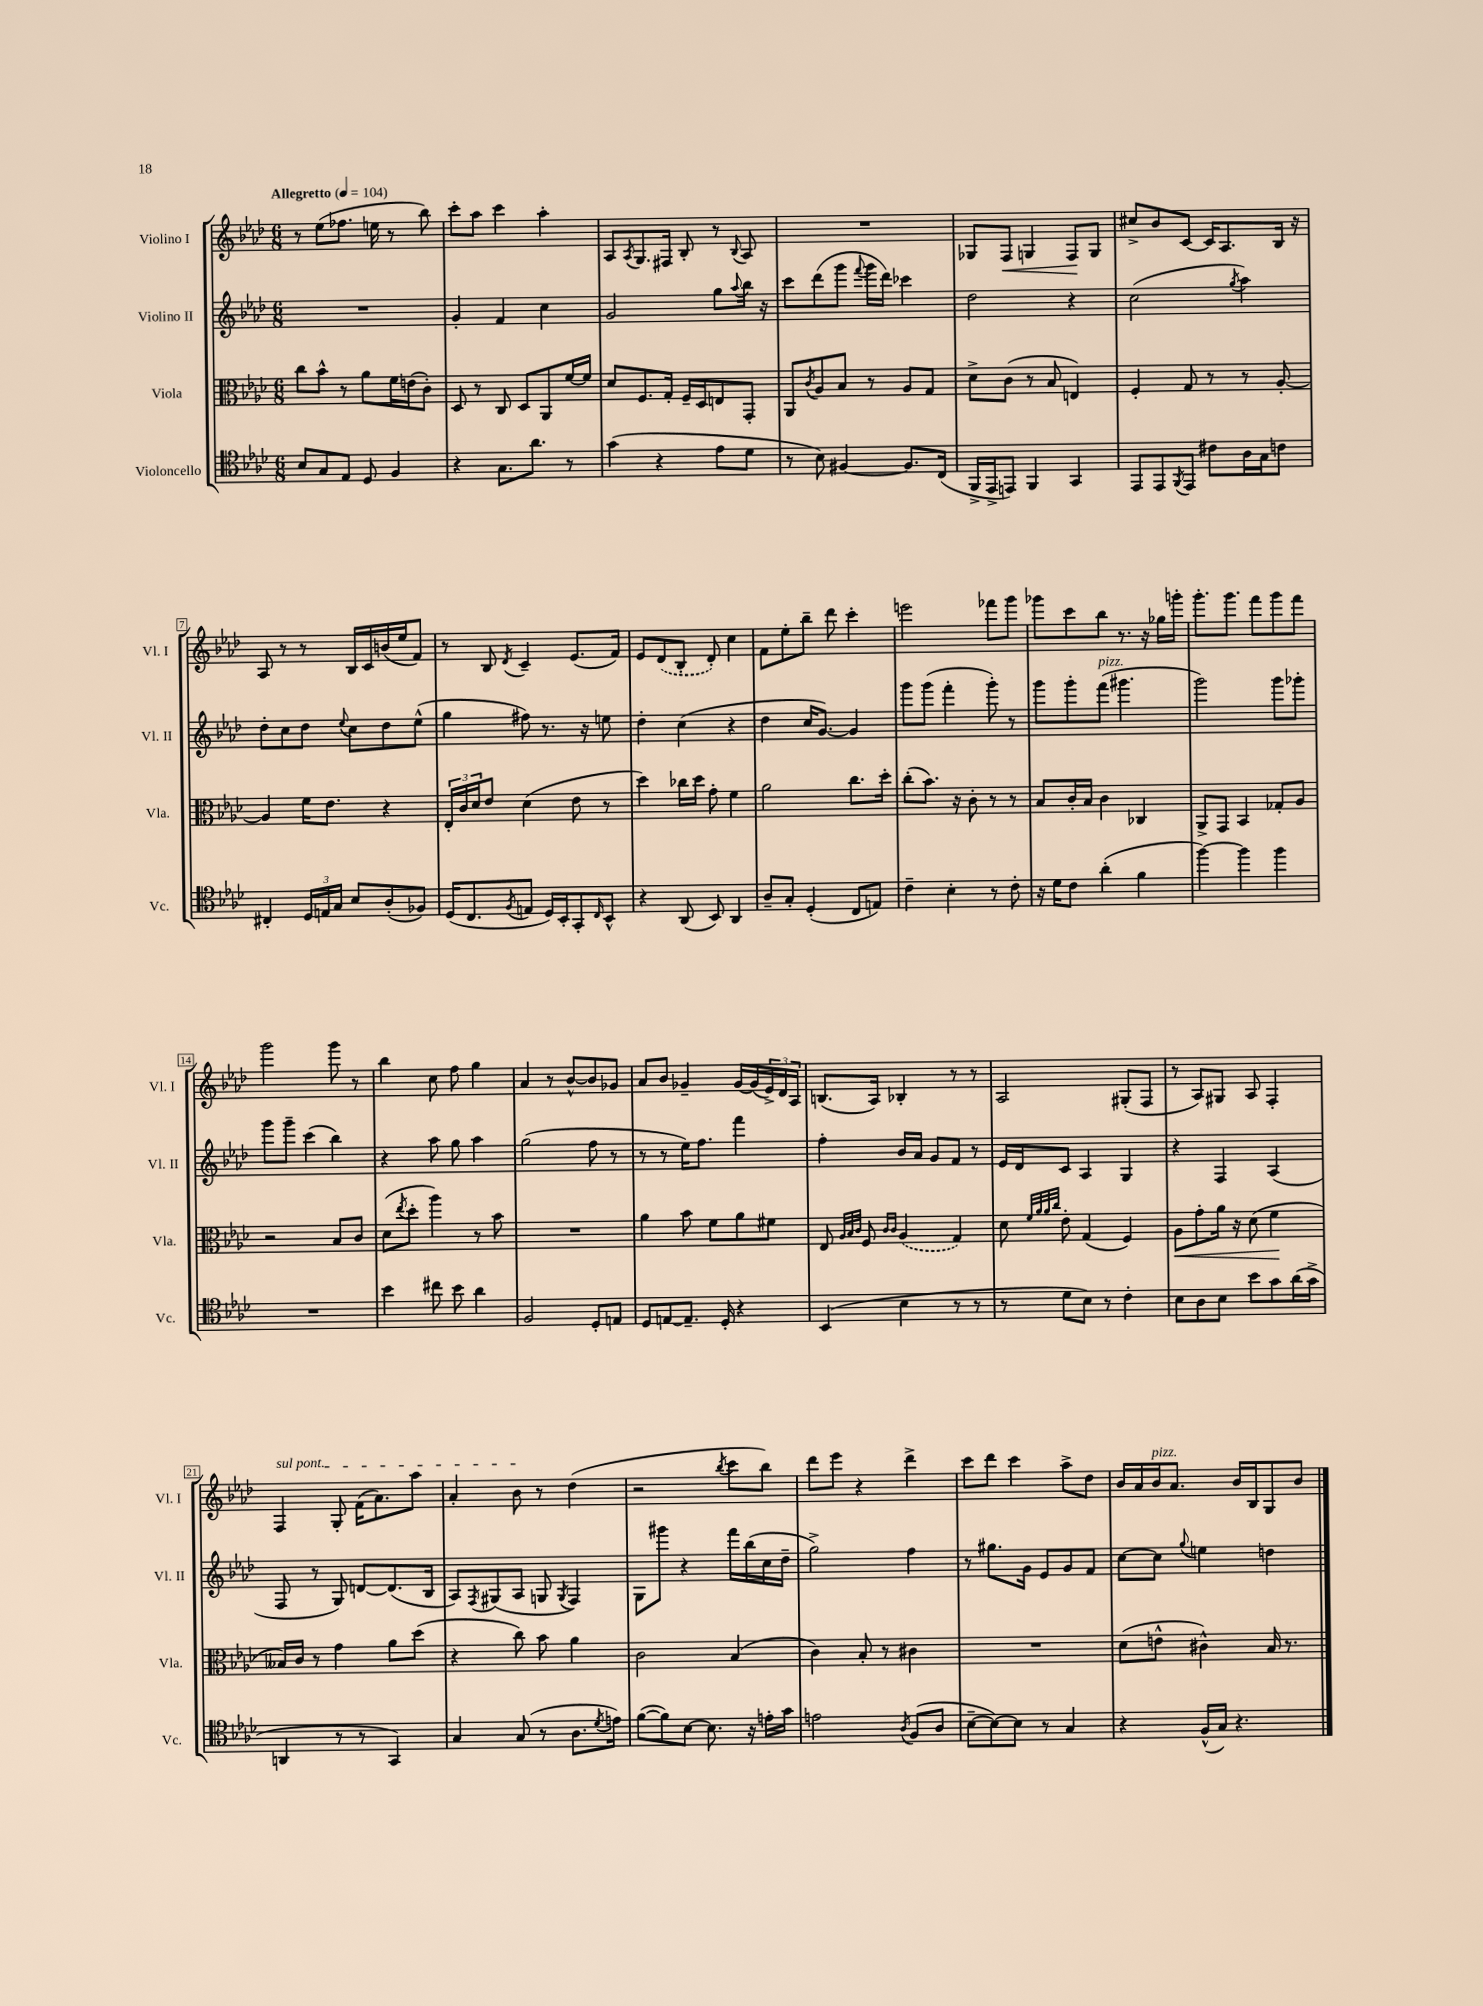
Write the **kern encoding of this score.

**kern	**kern	**dynam	**kern	**kern	**dynam
*part4	*part3	*part3	*part2	*part1	*part1
*staff4	*staff3	*staff3	*staff2	*staff1	*staff1
*I"Violoncello	*I"Viola	*	*I"Violino II	*I"Violino I	*
*I'Vc.	*I'Vla.	*	*I'Vl. II	*I'Vl. I	*
*clefC4	*clefC3	*	*clefG2	*clefG2	*
*k[b-e-a-d-]	*k[b-e-a-d-]	*	*k[b-e-a-d-]	*k[b-e-a-d-]	*
*M6/8	*M6/8	*	*M6/8	*M6/8	*
*MM104	*MM104	*	*MM104	*MM104	*
=1	=1	=1	=1	=1	=1
!	!	!	!	!LO:TX:a:B:t=Allegretto	!
8B-/L	8cc\L	.	2.r	8r	.
8G/	8b-^^\J	.	.	(8ee-\L	.
8E-/J	8r	.	.	8.ff-X\J	.
8D-/	8a-\L	.	.	.	.
.	.	.	.	16een\	.
4F/	16f\L	.	.	8r	.
.	(16en\J	.	.	.	.
.	8c'\J)	.	.	8bb-\)	.
=2	=2	=2	=2	=2	=2
4r	8D-/	.	4g'/	8ccc'\L	.
.	8r	.	.	8aa-\J	.
8.G\L	8C/	.	4f/	4ccc\	.
.	8D-/L	.	.	.	.
8.a-\J	.	.	.	.	.
.	8AA-/	.	4cc\	4aa-'\	.
8r	[16f/L	.	.	.	.
.	16f/JJ]	.	.	.	.
=3	=3	=3	=3	=3	=3
(4g\	8d-/L	.	2g/	8A-/L	.
.	.	.	.	8qA-/	.
.	8.F/	.	.	8.G/	.
4r	.	.	.	.	.
.	16G'/Jk	.	.	16F#X/Jk	.
.	16F~/LL	.	.	8B-'/	.
.	16D-/J	.	.	.	.
8e-\L	8En/	.	8gg\L	8r	.
.	.	.	8qqaa-/	8qqB-/	.
8d-\J	8GG'/J	.	16bb-\Jk	8A-/	.
.	.	.	16r	.	.
=4	=4	=4	=4	=4	=4
8r	8AA-/L	.	8ccc\L	2.r	.
.	8qc/	.	.	.	.
8B-\)	8A-/	.	(8ddd-\	.	.
[4F#X/	8B-/J	.	8ggg\J	.	.
.	.	.	8qqfff/	.	.
.	8r	.	16ggg\LL	.	.
.	.	.	16ddd-\JJ)	.	.
8.F#/L]	8A-/L	.	4ccc-X\	.	.
.	8G/J	.	.	.	.
(16C/Jk	.	.	.	.	.
=5	=5	=5	=5	=5	=5
16FF^/LL	8d-^\L	.	2dd-\	8G-X/L	.
16EE-^/J	.	.	.	.	.
!	!	!	!	!	!LO:HP:b
8EEn/J)	(8c\J	.	.	8F/J	<
4FF/	8r	.	.	4Gn/	.
.	8B-/	.	.	.	.
4GG/	4En/)	.	4r	8F/L	.
.	.	.	.	8G/J	[
=6	=6	=6	=6	=6	=6
8EE-/L	4F'/	.	(2cc\	8cc#X^/L	.
8EE-/	.	.	.	8b-/	.
8qFF/	.	.	.	.	.
8EE-/J	8G/	.	.	[8c/J	.
8c#X\L	8r	.	.	16c/KL]	.
.	.	.	.	8.A-/	.
.	.	.	8qgg/	.	.
16A-\L	8r	.	4aa-\)	.	.
16G\J	.	.	.	.	.
8cn\J	[8A-'/	.	.	16B-/Jk	.
.	.	.	.	16r	.
!!LO:LB:g=z
=7	=7	=7	=7	=7	=7
4C#X'/	4A-/]	.	8dd-'\L	8A-/	.
.	.	.	8cc\	8r	.
24D-/LL	16f\KL	.	8dd-\J	8r	.
24En/	.	.	.	.	.
.	8.e-\J	.	.	.	.
24G/JJ	.	.	.	.	.
.	.	.	8qqee-/	.	.
8B-/L	.	.	8cc\L	16B-/LL	.
.	.	.	.	16c/	.
(8A-'/	4r	.	8dd-\	(16bn/	.
.	.	.	.	16ee-/J	.
8F-X/J)	.	.	(8ee-^^\J	8f/J)	.
=8	=8	=8	=8	=8	=8
(16D-/KL	24E-'/LL	.	4gg\	8r	.
.	24c/	.	.	.	.
8.C/	.	.	.	.	.
.	24d-/J	.	.	.	.
.	8e-/J	.	.	8B-/	.
8qF/	.	.	.	8qd-/	.
8En/J	(4d-\	.	8ff#X\)	4c~/	.
16D-/LL)	.	.	8.r	.	.
16BB-'/J	.	.	.	.	.
8GG'/	8e-\	.	.	(8.e-/L	.
.	.	.	16r	.	.
16qqC/	.	.	.	.	.
8BB-^^/J	8r	.	8een\	.	.
.	.	.	.	16f/Jk)	.
=9	=9	=9	=9	=9	=9
4r	4dd-\)	.	4dd-'\	8e-/L	.
.	.	.	.	(8d-/	.
(8AA-/	16cc-X\LL	.	(4cc\	8B-'/J	.
.	16dd-\JJ	.	.	.	.
8BB-/)	8g'\	.	.	8d-'/)	.
4AA-/	4f\	.	4r	4cc\	.
=10	=10	=10	=10	=10	=10
8A-~/L	2a-\	.	4dd-\	8f\L	.
8G'/J	.	.	.	8ee-'\	.
(4D-'/	.	.	16cc/KL	8bb-~\J	.
.	.	.	[8.g/J)	.	.
.	.	.	.	8ddd-\	.
8C/L	8.cc\L	.	4g/]	4ccc'\	.
8En/J)	.	.	.	.	.
.	16dd-'\Jk	.	.	.	.
=11	=11	=11	=11	=11	=11
4c~\	(8cc'\L	.	8ggg\L	2eeen\	.
.	8.b-\J)	.	(8ggg\J	.	.
4B-'\	.	.	4fff'\	.	.
.	16r	.	.	.	.
.	8c'\	.	.	.	.
8r	8r	.	8ggg'\)	8fff-X\L	.
8c'\	8r	.	8r	8ggg\J	.
=12	=12	=12	=12	=12	=12
16r	8B-/L	.	8ggg\L	8ggg-X\L	.
16d-\KL	.	.	.	.	.
8c\J	16c'/L	.	8ggg'\	8ccc\	.
.	16B-/JJ	.	.	.	.
!	!	!	!LO:TX:a:i:t=pizz.	!	!
(4a-'\	4c\	.	(8fff\J	8bb-\J	.
.	.	.	4.ggg#X\	8.r	.
4f\	4C-X/	.	.	.	.
.	.	.	.	16r	.
.	.	.	.	16gg-X\LL	.
.	.	.	.	16gggn'\JJ	.
=13	=13	=13	=13	=13	=13
[4ff\)	8AA-^/L	.	2ggg\)	8.ggg'\L	.
.	8GG/J	.	.	.	.
.	.	.	.	8.ggg\J	.
4ff\]	4BB-/	.	.	.	.
.	.	.	.	8fff\L	.
4ff\	8G-X'/L	.	8ggg\L	8ggg\	.
.	8A-/J	.	8ggg-X'\J	8fff\J	.
!!LO:LB:g=z
=14	=14	=14	=14	=14	=14
2.r	2r	.	8ggg\L	2ggg\	.
.	.	.	8ggg~\J	.	.
.	.	.	(4ccc\	.	.
.	8B-/L	.	4bb-\)	8ggg\	.
.	8c/J	.	.	8r	.
=15	=15	=15	=15	=15	=15
4b-\	(8d-\L	.	4r	4bb-\	.
.	8qee-/	.	.	.	.
.	8dd-'\J	.	.	.	.
8cc#X\	4aa-\)	.	8aa-\	8cc\	.
8b-\	.	.	8gg\	8ff\	.
4a-\	8r	.	4aa-\	4gg\	.
.	8b-\	.	.	.	.
=16	=16	=16	=16	=16	=16
2F/	2.r	.	(2gg\	4a-/	.
.	.	.	.	8r	.
.	.	.	.	[8b-^^/L	.
8D-'/L	.	.	8ff\	8b-/]	.
8En/J	.	.	8r	8g-X/J	.
=17	=17	=17	=17	=17	=17
8D-/L	4a-\	.	8r	8a-/L	.
[8En/	.	.	8r	8b-/J	.
8.E~/J]	8b-\	.	16ee-\KL)	4g-X~/	.
.	.	.	8.ff\J	.	.
.	8f\L	.	.	.	.
16D-'/	.	.	.	.	.
4r	8a-\	.	4fff\	[16g-/LL	.
.	.	.	.	(16g-/]	.
.	8f#X\J	.	.	24e-^/)	.
.	.	.	.	24d-/	.
.	.	.	.	24A-/JJ	.
=18	=18	=18	=18	=18	=18
(4BB-/	8E-/	.	4ff'\	(8.Bn/L	.
.	32qqA-/LLL	.	.	.	.
.	32qqB-/	.	.	.	.
.	32qqc/JJJ	.	.	.	.
.	8F/	.	.	.	.
.	.	.	.	16A-/Jk)	.
.	16qqc/LL	.	.	.	.
.	16qqc/JJ	.	.	.	.
4B-\	(4A-/	.	16b-/LL	4B-X'/	.
.	.	.	16a-/JJ	.	.
.	.	.	8g/L	.	.
8r	4G/)	.	8f/J	8r	.
8r	.	.	8r	8r	.
=19	=19	=19	=19	=19	=19
8r	8d-\	.	16e-/LL	2A-/	.
.	.	.	16d-/J	.	.
.	32qqf/LLL	.	.	.	.
.	32qqa-/	.	.	.	.
.	32qqa-/	.	.	.	.
.	32qqcc/JJJ	.	.	.	.
8d-\L	8e-'\	.	8c/J	.	.
8B-\J)	(4G/	.	4A-/	.	.
8r	.	.	.	.	.
4c'\	4F/)	.	4G/	(8G#X'/L	.
.	.	.	.	8F/J	.
=20	=20	=20	=20	=20	=20
!	!	!LO:HP:b	!	!	!
8B-\L	8A-\L	<	4r	8r	.
8A-\	8g'\	.	.	8A-/L)	.
8B-\J	16a-\Jk	.	4F/	8G#X/J	.
.	16r	.	.	.	.
8b-\L	(8d-\	.	.	8A-/	.
8g\	4f\	.	(4A-/	4F'/	.
(16a-\L	.	.	.	.	.
16g^\JJ	.	.	.	.	.
.	.	[	.	.	.
!!LO:LB:g=z
=21	=21	=21	=21	=21	=21
!	!	!	!	!LO:TX:a:i:t=sul pont.	!
4AAn/	16B--X/LL)	.	8F/	4F/	.
.	16c/JJ	.	.	.	.
.	8r	.	8r	.	.
8r	4g\	.	8G/)	8G'/	.
8r	.	.	[8dn/L	(16f\KL	.
.	.	.	.	8.a-\)	.
4GG/)	8a-\L	.	(8.d/]	.	.
.	(8dd-\J	.	.	8aa-\J	.
.	.	.	16B-/Jk	.	.
=22	=22	=22	=22	=22	=22
4G/	4r	.	8A-/L)	4a-'/	.
.	.	.	8qF/	.	.
.	.	.	(8G#X/	.	.
(8G/	8cc\)	.	8A-/J	8b-\	.
8r	8b-\	.	8Gn/	8r	.
.	.	.	8qG/	.	.
8.A-\L	4a-\	.	4F/)	(4dd-\	.
8qd-/	.	.	.	.	.
16en\Jk)	.	.	.	.	.
=23	=23	=23	=23	=23	=23
([8f\L	2c\	.	8G\L	2r	.
8f\])	.	.	8ggg#X\J	.	.
[8B-\J	.	.	4r	.	.
8.B-\]	.	.	.	.	.
.	.	.	.	8qbb-/	.
.	(4B-/	.	16fff\LL	8ccc\L	.
16r	.	.	(16bb-\	.	.
16en'\LL	.	.	16cc\	8bb-\J)	.
16g\JJ	.	.	16dd-~\JJ	.	.
=24	=24	=24	=24	=24	=24
2en\	4c\)	.	2gg^\)	8ddd-\L	.
.	.	.	.	8eee-\J	.
.	8B-'/	.	.	4r	.
.	8r	.	.	.	.
8qA-/	.	.	.	.	.
(8F/L	4c#X\	.	4ff\	4ddd-^\	.
8A-/J	.	.	.	.	.
=25	=25	=25	=25	=25	=25
[8B-~\L	2.r	.	8r	8ccc\L	.
8B-\_)	.	.	8.gg#X\L	8ddd-\J	.
8B-\J]	.	.	.	4ccc\	.
.	.	.	16g\Jk	.	.
8r	.	.	8e-/L	.	.
4G/	.	.	8g/	8aa-^\L	.
.	.	.	8f/J	8dd-\J	.
=26	=26	=26	=26	=26	=26
4r	(8d-\L	.	[8cc\L	16b-/LL	.
.	.	.	.	16a-/	.
!	!	!	!	!LO:TX:a:i:t=pizz.	!
.	8en^^\J	.	8cc\J]	16b-/J	.
.	.	.	.	8.a-/J	.
.	.	.	8qqgg/	.	.
(16F^^/LL	4c#X^^\)	.	4een\	.	.
16G/JJ)	.	.	.	.	.
4.r	.	.	.	16b-/LL	.
.	.	.	.	16B-/J	.
.	16B-/	.	4ddn\	8G/	.
.	8.r	.	.	.	.
.	.	.	.	8b-/J	.
==	==	==	==	==	==
*-	*-	*-	*-	*-	*-
